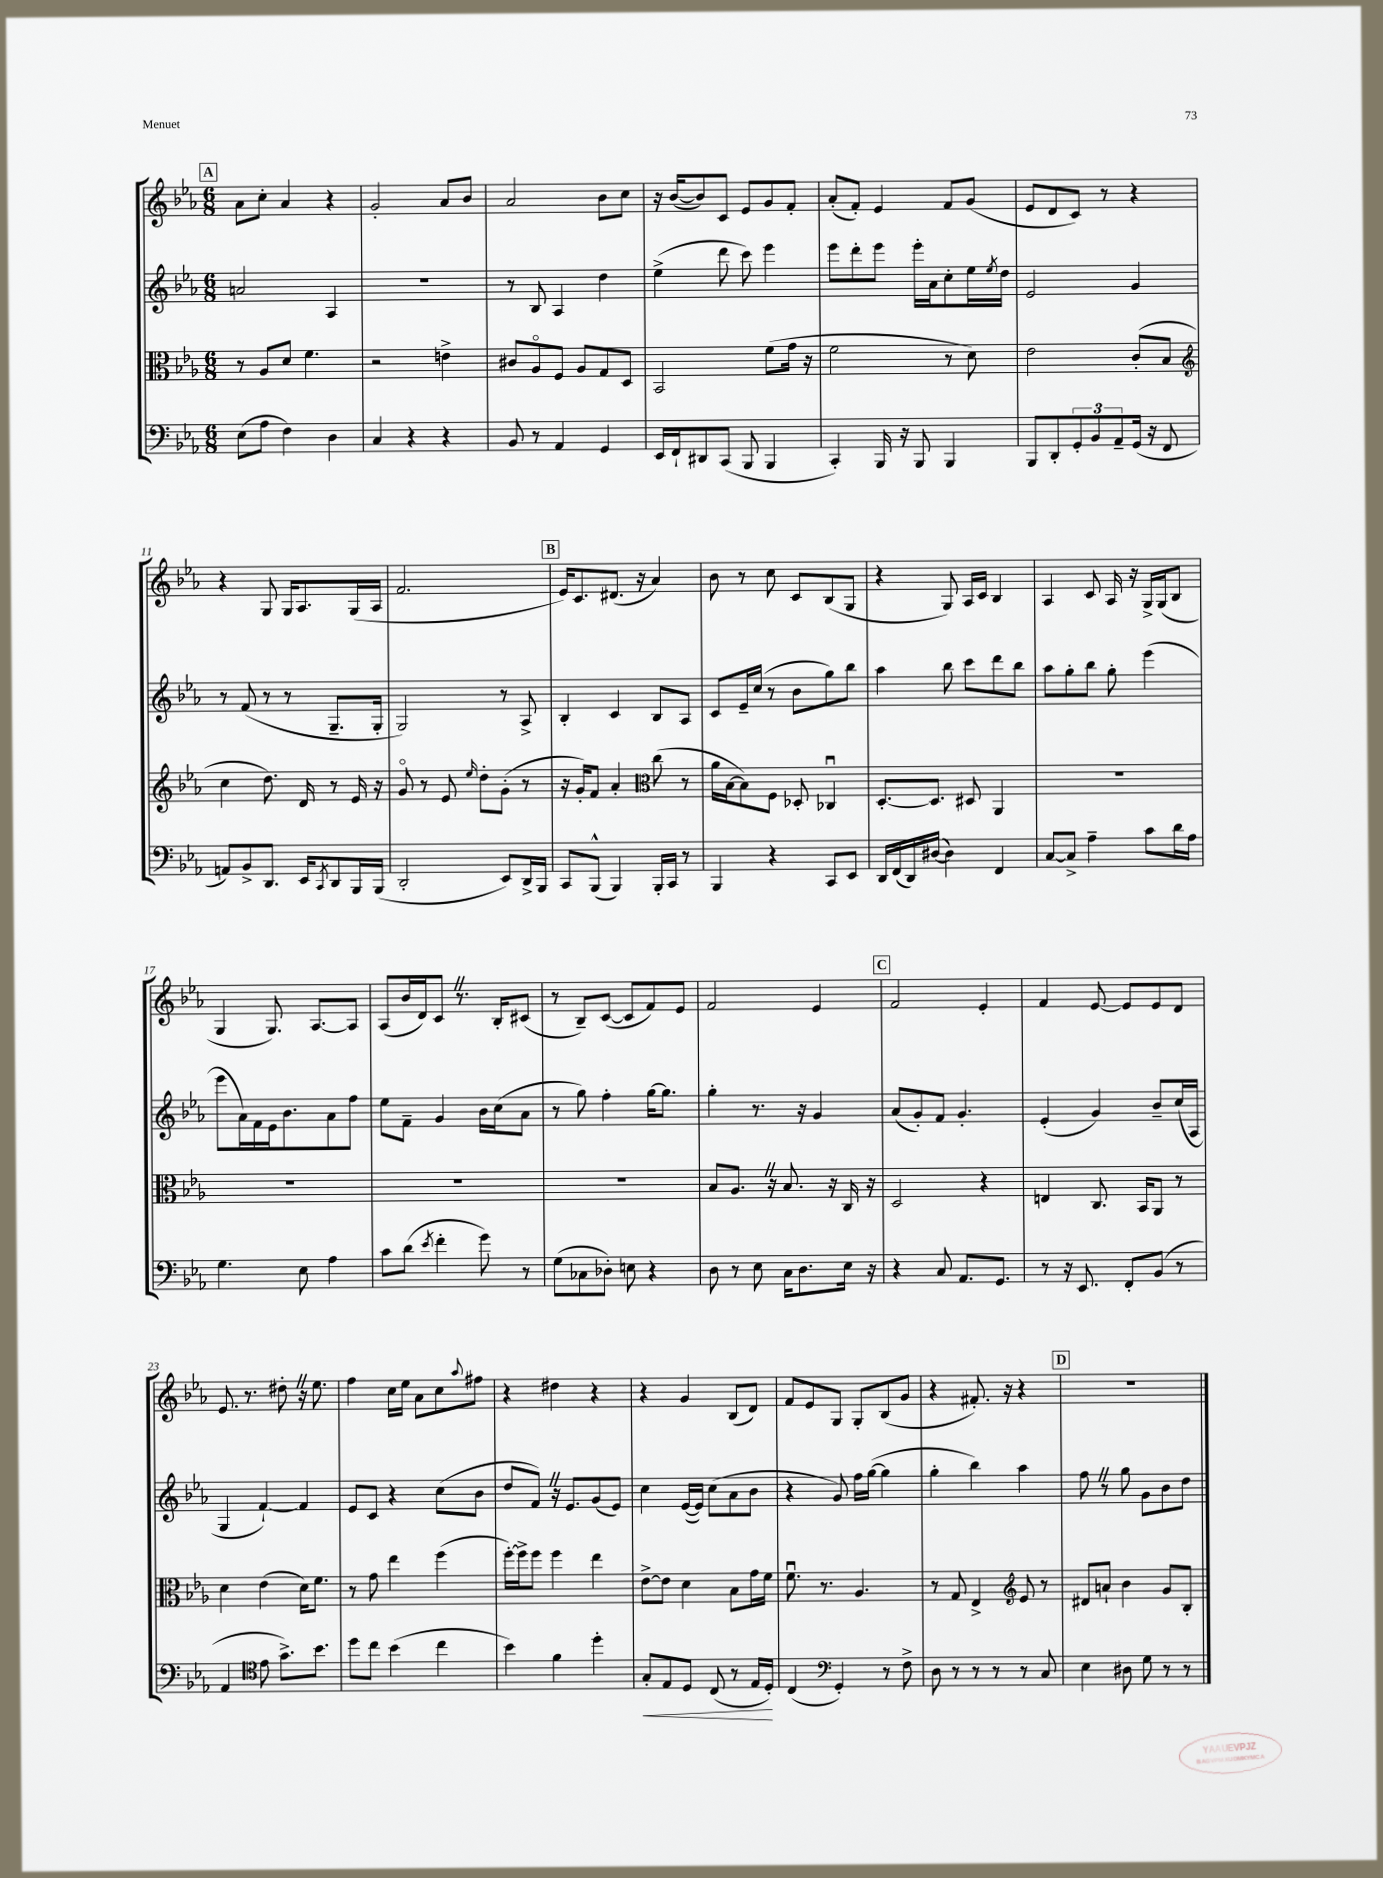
<<
\new StaffGroup <<
\new Staff = "s0" {
    \clef treble \key ees \major \numericTimeSignature \time 6/8
    \mark \markup { \box "A" } aes'8 c''8-. aes'4 r4 |
    g'2-. aes'8 bes'8 |
    aes'2 bes'8 c''8 |
    r16 bes'16~( bes'8) c'8 ees'8 g'8 f'8-. |
    aes'8-.( f'8-.) ees'4 f'8 g'8( |
    ees'8 d'8 c'8) r8 r4 |
    r4 g8 g16 aes8. g16( aes16 |
    f'2. |
    \mark \markup { \box "B" } ees'16) c'8. dis'8.( r16 aes'4) |
    bes'8 r8 c''8 c'8 bes8( g8 |
    r4 g8) aes16 c'16 bes4 |
    aes4 c'8 aes16 r16 g16-> g16( bes8 |
    g4 g8.) aes8.~ aes8 |
    aes8( bes'16 d'16) c'8 \once \override BreathingSign.text = \markup { \musicglyph "scripts.caesura.straight" } \breathe r8. bes16-. cis'8( |
    r8 bes8--) c'8~( c'8 f'8) ees'8 |
    f'2 ees'4 |
    \mark \markup { \box "C" } f'2 ees'4-. |
    f'4 ees'8~ ees'8 ees'8 d'8 |
    ees'8. r8. dis''8-. \once \override BreathingSign.text = \markup { \musicglyph "scripts.caesura.straight" } \breathe r16 ees''8. |
    f''4 c''16 ees''16 aes'8 c''8 \appoggiatura { aes''8 } fis''8 |
    r4 dis''4 r4 |
    r4 g'4 bes8( d'8) |
    f'8 ees'8 g8 g8-. bes8( g'8 |
    r4 fis'8.-.) r16 r4 |
    \mark \markup { \box "D" } R2. \bar "|." |
}
\new Staff = "s1" {
    \clef treble \key ees \major \numericTimeSignature \time 6/8
    \mark \markup { \box "A" } a'2 aes4 |
    R2. |
    r8 bes8 aes4 d''4 |
    ees''4->( d'''8 c'''8) ees'''4 |
    ees'''8 d'''8-. ees'''8 ees'''16-. aes'16 c''8-. ees''16 \acciaccatura { ees''8 } d''16 |
    ees'2 g'4 |
    r8 f'8( r8 r8 g8.-- g16-. |
    g2) r8 aes8-> |
    \mark \markup { \box "B" } bes4-. c'4 bes8 aes8 |
    c'8 ees'16-- c''16( r8 bes'8 g''8) bes''8 |
    aes''4 bes''8 c'''8 d'''8 bes''8 |
    aes''8 g''8-. bes''8 g''8-. ees'''4( |
    ees'''8 aes'16) f'16 ees'16 bes'8. aes'8 f''8 |
    ees''8 f'8-- g'4 bes'16 c''16( aes'8 |
    r8 g''8) f''4-. g''16~ g''8. |
    g''4-. r8. r16 g'4 |
    \mark \markup { \box "C" } aes'8( g'8-.) f'8 g'4.-. |
    ees'4-.( g'4) bes'8-- c''16( aes16 |
    g4 f'4~-!) f'4 |
    ees'8 c'8 r4 c''8( bes'8 |
    d''8 f'8) \once \override BreathingSign.text = \markup { \musicglyph "scripts.caesura.straight" } \breathe r16 ees'8. g'8( ees'8) |
    c''4 ees'16~( ees'16) c''8( aes'8 bes'8 |
    r4 g'8) f''16 g''16~( g''4 |
    g''4-. bes''4) aes''4 |
    \mark \markup { \box "D" } f''8 \once \override BreathingSign.text = \markup { \musicglyph "scripts.caesura.straight" } \breathe r8 g''8 g'8 bes'8 d''8 \bar "|." |
}
\new Staff = "s2" {
    \clef alto \key ees \major \numericTimeSignature \time 6/8
    \mark \markup { \box "A" } r8 aes8 d'8 f'4. |
    r2 e'4-> |
    cis'8 aes8\flageolet f8 aes8 g8 d8 |
    bes,2 f'8( g'16 r16 |
    f'2 r8 d'8) |
    ees'2 c'8-.( bes8 |
    \clef treble c''4 d''8.) d'16 r8 ees'16 r16 |
    g'8\flageolet r8 ees'8 \grace { ees''16 } d''8-. g'8-.( r8 |
    \mark \markup { \box "B" } r16 g'16-.) f'8 aes'4-. \clef alto c''8( r8 |
    aes'16 bes16~ bes8) f8 des8-. ces4\downbow |
    d8.~-. d8. dis8 aes,4 |
    R2. |
    R2. |
    R2. |
    R2. |
    bes8 aes8. \once \override BreathingSign.text = \markup { \musicglyph "scripts.caesura.straight" } \breathe r16 bes8. r16 c16 r16 |
    \mark \markup { \box "C" } d2 r4 |
    e4 c8. bes,16 aes,8 r8 |
    d'4 ees'4( d'16) f'8. |
    r8 g'8 ees''4 f''4( |
    f''16~-.) f''16-> f''8 f''4 ees''4 |
    ees'8~-> ees'8 d'4 bes8 g'16 f'16 |
    f'8.\downbow r8. aes4. |
    r8 g8 ees4-> \clef treble ees'8 r8 |
    \mark \markup { \box "D" } dis'8 a'8-! bes'4 g'8 bes8-. \bar "|." |
}
\new Staff = "s3" {
    \clef bass \key ees \major \numericTimeSignature \time 6/8
    \mark \markup { \box "A" } ees8( aes8 f4) d4 |
    c4 r4 r4 |
    bes,8 r8 aes,4 g,4 |
    ees,16 f,16-! dis,8 c,8( bes,,8 bes,,4 |
    c,4-.) bes,,16 r16 bes,,8 bes,,4 |
    bes,,8 d,8-. \tuplet 3/2 { g,8-. bes,8 aes,8-- } g,16( r16 f,8 |
    a,8) bes,8-> d,8. ees,16 \acciaccatura { c,8 } d,8 bes,,16 bes,,16( |
    d,2-. ees,8) d,16-> bes,,16 |
    \mark \markup { \box "B" } c,8 bes,,8-^( bes,,4) bes,,16-. c,16 r8 |
    bes,,4 r4 c,8 ees,8 |
    d,16 f,16( d,16) dis16~( dis4) f,4 |
    c8~ c8-> aes4-- c'8 d'16 aes16 |
    g4. ees8 aes4 |
    c'8 d'8( \acciaccatura { ees'8 } f'4-. g'8) r8 |
    g8( ces8 des8-.) e8 r4 |
    d8 r8 ees8 c16 d8. ees16 r16 |
    \mark \markup { \box "C" } r4 c8 aes,8. g,8. |
    r8 r16 ees,8. f,8-. bes,8( r8 |
    aes,4 \clef tenor ees'8 g'8.->) bes'8. |
    d''8 c''8 bes'4( c''4 |
    bes'4) f'4 d''4-. |
    g8-.\< ees8 d8 c8( r8 ees16 d16-.\!) |
    c4( \clef bass g,4-.) r8 f8-> |
    d8 r8 r8 r8 r8 c8 |
    \mark \markup { \box "D" } ees4 dis8 g8 r8 r8 \bar "|." |
}
>>
>>
\layout { \context { \Score currentBarNumber = #5 } }
